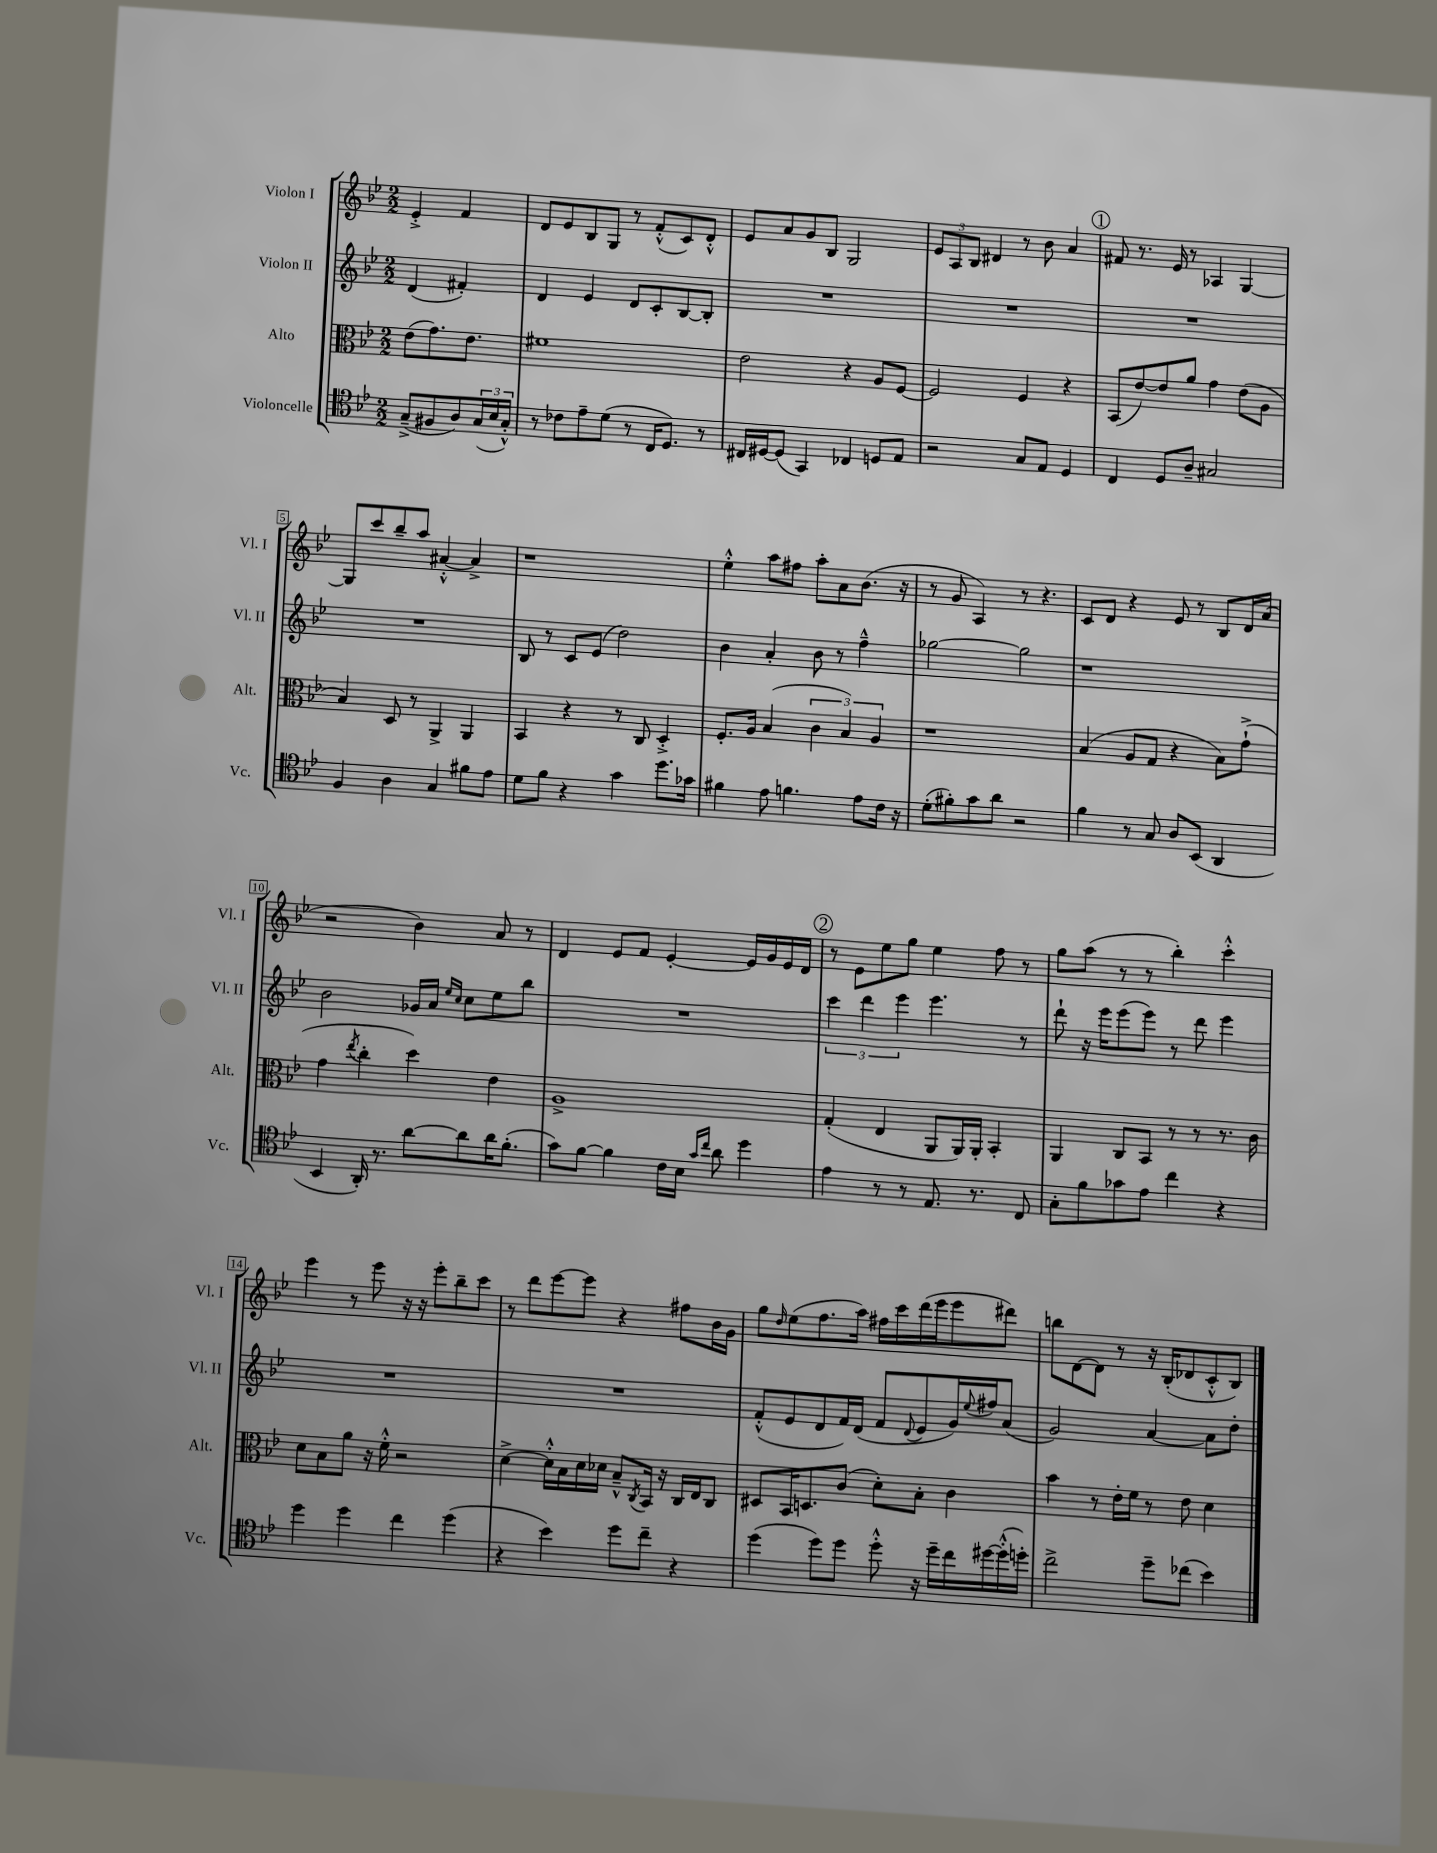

**kern	**kern	**kern	**kern
*part4	*part3	*part2	*part1
*staff4	*staff3	*staff2	*staff1
*I"Violoncelle	*I"Alto	*I"Violon II	*I"Violon I
*I'Vc.	*I'Alt.	*I'Vl. II	*I'Vl. I
*clefC4	*clefC3	*clefG2	*clefG2
*k[b-e-]	*k[b-e-]	*k[b-e-]	*k[b-e-]
*M2/2	*M2/2	*M2/2	*M2/2
=	=	=	=
(8G~^/L	(8e-\L	(4d/	4e-'^/
8F#X/	8.g\)	.	.
8A/)	.	4f#X'/)	4f/
.	8.e-\J	.	.
(24G/L	.	.	.
24B-/	.	.	.
24G'^^/JJ)	.	.	.
=1	=1	=1	=1
8r	1f#X	4d/	8d/L
8c-X\L	.	.	8e-/
8e-~\	.	4e-/	8B-/
(8d\J	.	.	8G/J
8r	.	8d/L	8r
16C/KL	.	8c'/	(8f'^^/L
8.D/J)	.	.	.
.	.	[8B-/	8c/)
8r	.	8B-'/J]	8d'^^/J
=2	=2	=2	=2
16C#X/LL	2e-\	1r	8e-/L
[16D#X/J	.	.	.
(8D#/J]	.	.	8a/
4GG/)	.	.	8g/
.	.	.	8B-/J
4C-X/	4r	.	2G/
8Dn/L	8A/L	.	.
8E-/J	[8F/J	.	.
=3	=3	=3	=3
2r	2F/]	1r	12e-/L
.	.	.	12A/
.	.	.	12B-/J
.	.	.	4d#X/
8G/L	4F/	.	8r
8E-/J	.	.	8b-\
4D/	4r	.	4a/
!!LO:REH:place=s1:t=1
=4	=4	=4	=4
4C/	(8BB-/L	1r	8f#X/
.	[8e-/)	.	8.r
8D/L	8e-/]	.	.
.	.	.	16e-/
8A~/J	8a/J	.	8r
2G#X/	4g\	.	4A-X/
.	(8e-\L	.	[4G/
.	8A\J	.	.
!!LO:LB:g=z
=5	=5	=5	=5
4F/	4B-/)	1r	8G/L]
.	.	.	8ccc/
4A\	8D/	.	8bb-~/
.	8r	.	8aa/J
4G/	4AA^/	.	[4a#X'^^/
8f#X\L	4AA/	.	4a#^/]
8e-\J	.	.	.
=6	=6	=6	=6
8d\L	4BB-/	8B-/	1r
8f\J	.	8r	.
4r	4r	8c/L	.
.	.	(8e-/J	.
4g\	8r	2dd\)	.
.	8C/	.	.
8.dd\L	4D'^/	.	.
16g-X\Jk	.	.	.
=7	=7	=7	=7
4f#X\	8.F'/L	4b-\	4ee-'^^\
.	16A/Jk	.	.
8e-\	(4B-/	4a'/	8aa\L
4.fn\	.	.	8ff#X\J
.	6c\	8b-\	8aa'\L
.	.	8r	8a\
.	6B-/)	.	.
8e-\L	.	4ff~^^\	(8.b-\J
.	6A/	.	.
16c\Jk	.	.	.
16r	.	.	16r
=8	=8	=8	=8
(8d'\L	1r	[2gg-X\	8r
8f#X'\)	.	.	8g/
8g\	.	.	4A/)
8a\J	.	.	.
2r	.	2gg-\]	8r
.	.	.	4.r
=9	=9	=9	=9
4f\	(4B-/	1r	8c/L
.	.	.	8d/J
8r	8A/L	.	4r
8G/	8G/J	.	.
8A/L	4r	.	8e-/
(8BB-/J	.	.	8r
4AA/	8B-\L)	.	8B-/L
.	(8g`^\J	.	16d/L
.	.	.	(16a/JJ
!!LO:LB:g=z
=10	=10	=10	=10
4BB-/	4g\	2b-\	2r
.	8qee-/	.	.
16AA'/)	4cc'\	.	.
8.r	.	.	.
[8a\L	4dd\)	16g-X/LL	4b-\)
.	.	16a/JJ	.
.	.	16qqee-/LL	.
.	.	16qqcc/JJ	.
8a\]	.	8cc\L	.
16a\K	4e-\	8ee-\	8a/
(8.f'\J	.	.	.
.	.	8bb-\J	8r
=11	=11	=11	=11
8g\L)	1A^	1r	4d/
[8f\J	.	.	.
4f\]	.	.	8e-/L
.	.	.	8f/J
16c\LL	.	.	[4e-'/
16B-\JJ	.	.	.
16qqg/LL	.	.	.
16qqcc/JJ	.	.	.
8a\	.	.	.
4dd\	.	.	16e-/LL]
.	.	.	16g/
.	.	.	16e-/
.	.	.	16d/JJ
!!LO:REH:place=s1:t=2
=12	=12	=12	=12
4e-\	(4G'/	6ccc\	8r
.	.	.	8e-\L
.	.	6ddd\	.
8r	4E-/	.	8ee-\
.	.	6eee-\	.
8r	.	.	8gg\J
8.E-/	8AA/L	4.eee-\	4ee-\
.	16AA/L)	.	.
8.r	16AA'/JJ	.	.
.	4BB-'/	.	8ff\
8C/	.	8r	8r
=13	=13	=13	=13
8G'\L	4AA/	8ddd`\	8gg\L
8f\	.	16r	(8aa\J
.	.	16eee-\KL	.
8g-X\	8C/L	(8eee-\	8r
8e-\J	8BB-/J	8eee-\J)	8r
4cc\	8r	8r	4bb-'\)
.	8r	8ddd\	.
4r	8.r	4eee-\	4ccc'^^\
.	16c\	.	.
!!LO:LB:g=z
=14	=14	=14	=14
4dd\	8d\L	1r	4eee-\
.	8B-\	.	.
4dd\	8a\J	.	8r
.	16r	.	8eee-\
.	16f'^^\	.	.
4cc\	2r	.	16r
.	.	.	16r
.	.	.	8eee-'\L
(4dd\	.	.	8bb-~\
.	.	.	8ccc\J
=15	=15	=15	=15
4r	[4d^\	1r	8r
.	.	.	8ddd\L
4b-\)	16d'^^\LL]	.	[8eee-\
.	16B-\	.	.
.	16d\	.	8eee-\J]
.	16d-X\JJ	.	.
8dd\L	8B-~^^/L	.	4r
.	8qC/	.	.
8cc~\J	16BB-/Jk	.	.
.	16r	.	.
4r	16C/LL	.	8ff#X\L
.	16E-/J	.	.
.	8C/J	.	16b-\L
.	.	.	16g\JJ
=16	=16	=16	=16
(4dd\	8D#X/L	(8f'^^/L	8gg\L
.	.	.	16qqdd/
.	16BB-/K	8e-/	(8ee-\
.	8.Dn/	.	.
8dd\L)	.	8d/	8.ff\
8dd\J	(8c/J	16f/L)	.
.	.	(16d/JJ	16aa\Jk)
8dd'^^\	8d'\L)	8f/L	16ff#X\LL
.	.	.	16ccc\
.	.	8qqd/	.
16r	8B-'\J	8e-/	(16ddd\
16dd~\LL	.	.	16eee-\J
16cc\	4c\	16g/L)	8eee-\
.	.	8qqee-/	.
[16dd#X\	.	16ff#X/J	.
(16dd#'^^\]	.	(8a/J	8ddd#X\J)
16ddn'\JJ)	.	.	.
=17	=17	=17	=17
2cc^\	4b-\	2g/)	8bbn\L
.	.	.	[8d\
.	8r	.	8d\J]
.	16e-'\LL	.	8r
.	16f\JJ	.	.
8dd~\L	8r	[4a/	16r
.	.	.	(16B-'/KL
(8cc-X\J	8e-\	.	8d-X/
4b-\)	4d\	8a\L]	8c'^^/
.	.	8dd'\J	8B-/J)
==	==	==	==
*-	*-	*-	*-
